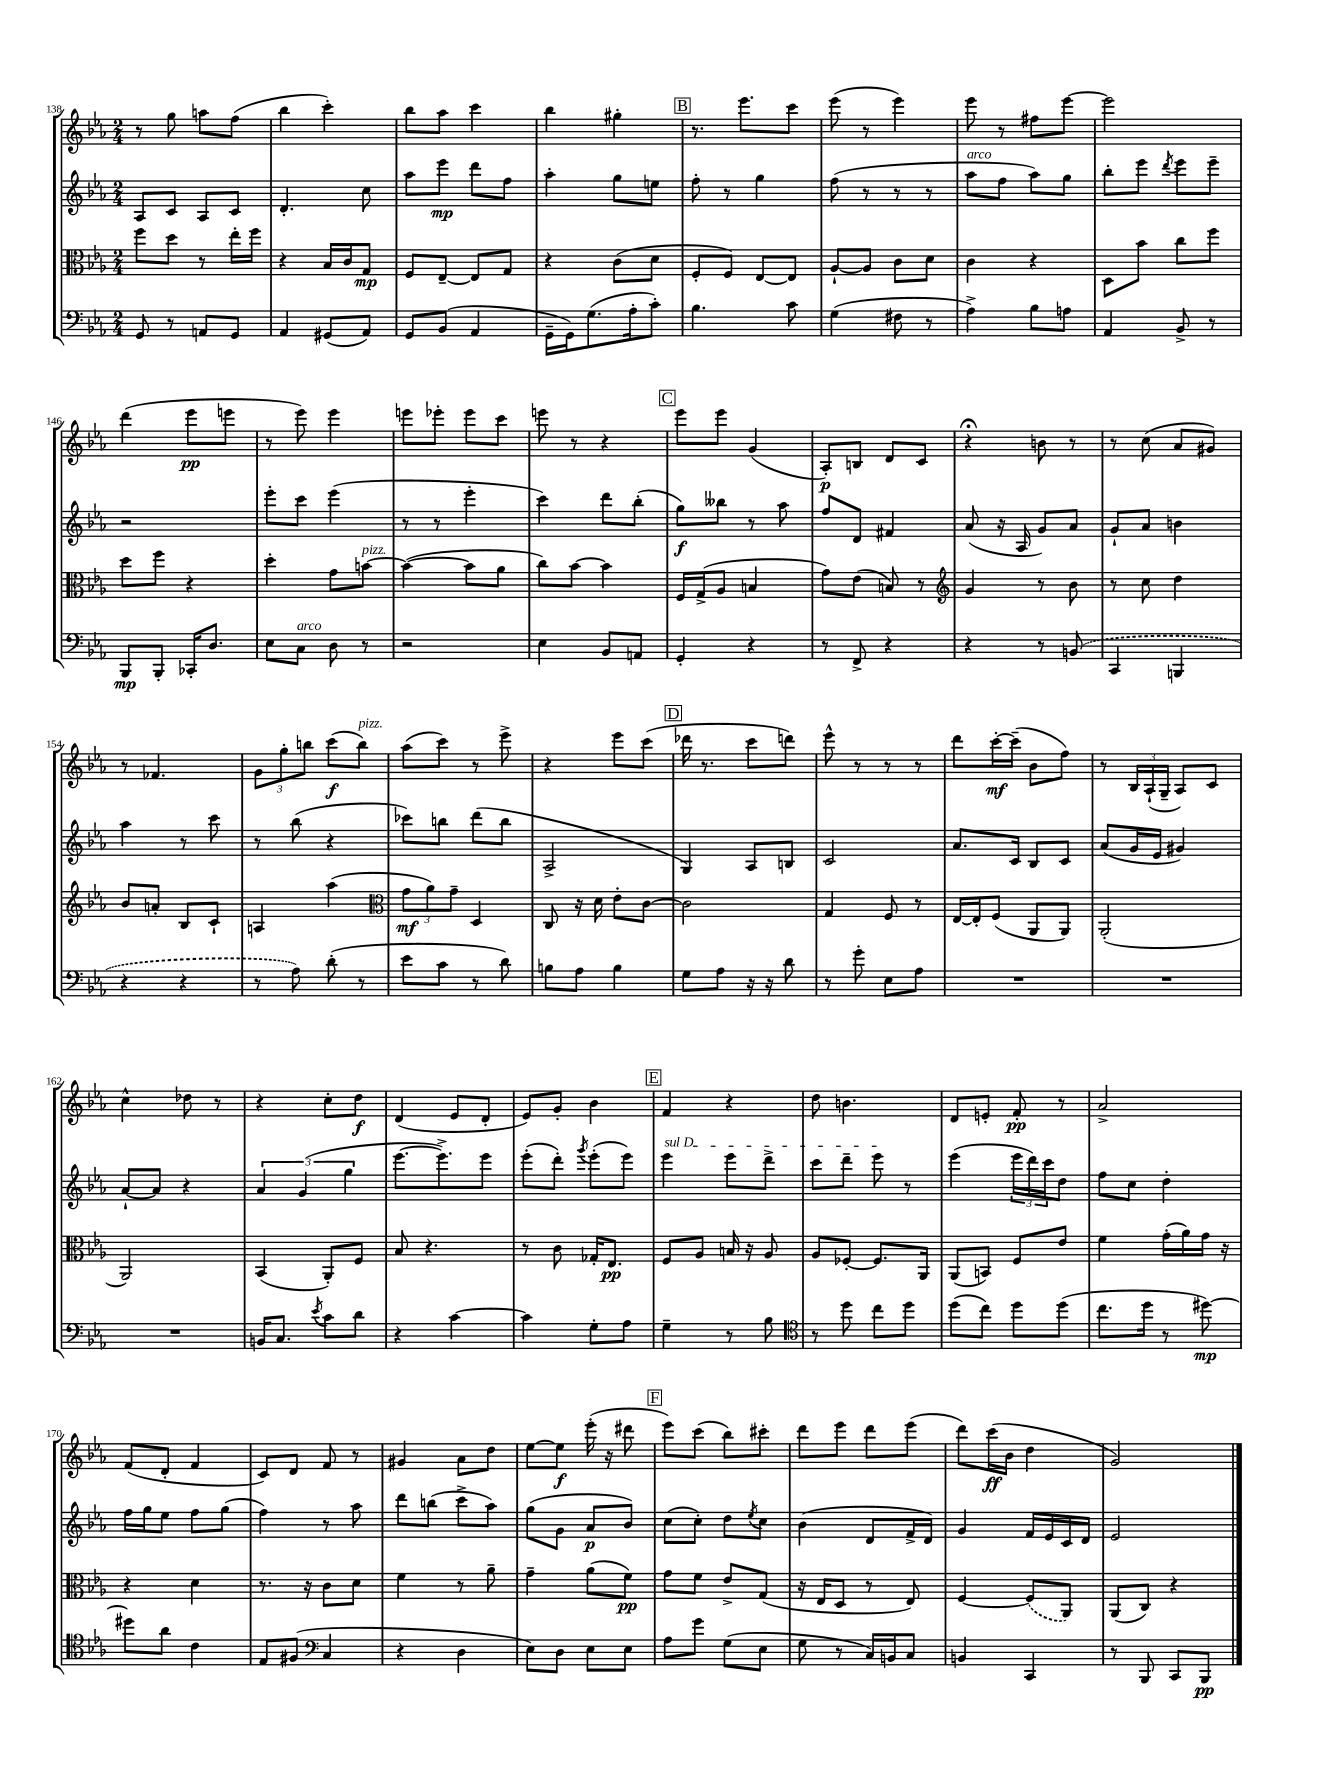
<<
\new StaffGroup <<
\new Staff = "s0" {
    \clef treble \key ees \major \numericTimeSignature \time 2/4
    r8 g''8 a''8 f''8( |
    bes''4 c'''4-.) |
    bes''8 aes''8 c'''4 |
    bes''4 gis''4-. |
    \mark \markup { \box "B" } r8. ees'''8. c'''8 |
    ees'''8( r8 ees'''4) |
    ees'''8 r8 fis''8 ees'''8~ |
    ees'''2 |
    d'''4( ees'''8\pp e'''8 |
    r8 ees'''8) ees'''4 |
    e'''8 ees'''8-. ees'''8 c'''8 |
    e'''8 r8 r4 |
    \mark \markup { \box "C" } ees'''8 ees'''8 g'4( |
    aes8-.\p) b8 d'8 c'8 |
    r4\fermata b'8 r8 |
    r8 c''8( aes'8 gis'8) |
    r8 fes'4. |
    \tuplet 3/2 { g'8 g''8-. b''8 } c'''8\f( b''8^\markup { \italic "pizz." }) |
    aes''8( c'''8) r8 ees'''8-> |
    r4 ees'''8 c'''8( |
    \mark \markup { \box "D" } des'''16 r8. c'''8 d'''8) |
    ees'''8-^ r8 r8 r8 |
    d'''8 c'''16~-.\mf c'''16--( bes'8 f''8) |
    r8 \tuplet 3/2 { bes16 aes16-!( g16-- } aes8) c'8 |
    c''4-^ des''8 r8 |
    r4 c''8-. d''8\f |
    d'4( ees'8 d'8-. |
    ees'8) g'8-. bes'4 |
    \mark \markup { \box "E" } f'4 r4 |
    d''8 b'4. |
    d'8 e'8-. f'8-.\pp r8 |
    aes'2-> |
    f'8( d'8-. f'4 |
    c'8) d'8 f'8 r8 |
    gis'4 aes'8 d''8 |
    ees''8~ ees''8\f ees'''16-.( r16 dis'''8 |
    \mark \markup { \box "F" } ees'''8) c'''8( bes''8) cis'''8-. |
    d'''8 ees'''8 d'''8 ees'''8( |
    d'''8) c'''16\ff( bes'16 d''4 |
    g'2) \bar "|." |
}
\new Staff = "s1" {
    \clef treble \key ees \major \numericTimeSignature \time 2/4
    aes8 c'8 aes8 c'8 |
    d'4.-. c''8 |
    aes''8 ees'''8\mp d'''8 f''8 |
    aes''4-. g''8 e''8 |
    \mark \markup { \box "B" } f''8-. r8 g''4 |
    f''8( r8 r8 r8 |
    aes''8^\markup { \italic "arco" } f''8 aes''8) g''8 |
    bes''8-. ees'''8 \acciaccatura { d'''8 } ees'''8 ees'''8-- |
    r2 |
    ees'''8-. c'''8 ees'''4( |
    r8 r8 ees'''4-. |
    c'''4) d'''8 bes''8-.( |
    \mark \markup { \box "C" } g''8\f) beses''8 r8 aes''8 |
    f''8 d'8 fis'4 |
    aes'8( r16 aes16 g'8) aes'8 |
    g'8-! aes'8 b'4 |
    aes''4 r8 c'''8 |
    r8 bes''8( r4 |
    ces'''8) b''8 d'''8( b''8 |
    aes2-> |
    \mark \markup { \box "D" } g4) aes8 b8 |
    c'2 |
    aes'8. c'16 bes8 c'8 |
    aes'8( g'16 ees'16 gis'4) |
    aes'8~-! aes'8 r4 |
    \tuplet 3/2 { aes'4 g'4( g''4 } |
    ees'''8.~ ees'''8.->) ees'''8 |
    ees'''8-.( d'''8-.) \acciaccatura { g'''8 } ees'''8-.( ees'''8) |
    \mark \markup { \box "E" } \once \override TextSpanner.bound-details.left.text = \markup { \italic "sul D" } ees'''4\startTextSpan ees'''8 d'''8-> |
    c'''8 d'''8-- ees'''8\stopTextSpan r8 |
    ees'''4( \tuplet 3/2 { ees'''16 d'''16) c'''16 } d''8 |
    f''8 c''8 d''4-. |
    f''16 g''16 ees''8 f''8 g''8( |
    f''4) r8 aes''8 |
    d'''8 b''8( c'''8-> aes''8) |
    g''8( g'8 aes'8\p bes'8) |
    \mark \markup { \box "F" } c''8( c''8-.) d''8 \acciaccatura { ees''8 } c''8 |
    bes'4( d'8 f'16-> d'16) |
    g'4 f'16 ees'16 c'16 d'16 |
    ees'2 \bar "|." |
}
\new Staff = "s2" {
    \clef alto \key ees \major \numericTimeSignature \time 2/4
    f''8 d''8 r8 ees''16-. f''16 |
    r4 bes16 c'16 g8\mp |
    f8 ees8~-- ees8 g8 |
    r4 c'8( d'8 |
    \mark \markup { \box "B" } f8-. f8) ees8~ ees8 |
    aes8~-! aes8 c'8 d'8 |
    c'4 r4 |
    d8 bes'8 c''8 f''8 |
    d''8 f''8 r4 |
    d''4-. g'8 b'8~^\markup { \italic "pizz." } |
    b'4~( b'8 aes'8 |
    c''8) bes'8~ bes'4 |
    \mark \markup { \box "C" } f16 g16->( aes8 b4 |
    g'8) ees'8( b8) r8 |
    \clef treble g'4 r8 bes'8 |
    r8 c''8 d''4 |
    bes'8 a'8-. bes8 c'8-! |
    a4 aes''4( |
    \clef alto \tuplet 3/2 { g'8\mf aes'8) g'8-- } d4 |
    c8 r16 d'16 ees'8-. c'8~ |
    \mark \markup { \box "D" } c'2 |
    g4 f8 r8 |
    ees16~ ees16-. f8( aes,8 aes,8) |
    aes,2-.( |
    aes,2) |
    bes,4( aes,8-.) f8 |
    bes8 r4. |
    r8 c'8 ges16-. ees8.\pp |
    \mark \markup { \box "E" } f8 aes8 b16 r16 aes8 |
    aes8 fes8~-. fes8. aes,16 |
    aes,8( b,8) f8 ees'8 |
    f'4 g'16-.( aes'16) g'16 r16 |
    r4 d'4 |
    r8. r16 c'8 d'8 |
    f'4 r8 aes'8-- |
    g'4-- aes'8( f'8\pp) |
    \mark \markup { \box "F" } g'8 f'8 ees'8-> g8( |
    r16 ees16 d8 r8 ees8) |
    f4~ \once \slurDashed f8( aes,8) |
    aes,8( c8) r4 \bar "|." |
}
\new Staff = "s3" {
    \clef bass \key ees \major \numericTimeSignature \time 2/4
    g,8 r8 a,8 g,8 |
    aes,4 gis,8( aes,8) |
    g,8 bes,8( aes,4 |
    g,16-- g,16) g8.( aes16-. c'8-.) |
    \mark \markup { \box "B" } bes4. c'8 |
    g4( fis8 r8 |
    aes4->) bes8 a8 |
    aes,4 bes,8-> r8 |
    bes,,8\mp bes,,8-. ces,16-. d8. |
    ees8 c8^\markup { \italic "arco" } d8 r8 |
    r2 |
    ees4 bes,8 a,8 |
    \mark \markup { \box "C" } g,4-. r4 |
    r8 f,8-> r4 |
    r4 r8 \once \slurDashed b,8( |
    c,4 b,,4 |
    r4 r4 |
    r8 aes8) d'8-.( r8 |
    ees'8 c'8 r8 d'8) |
    b8 aes8 b4 |
    \mark \markup { \box "D" } g8 aes8 r16 r16 d'8 |
    r8 g'8-. ees8 aes8 |
    R2 |
    R2 |
    R2 |
    b,16 c8. \acciaccatura { ees'8 } c'8 d'8 |
    r4 c'4~ |
    c'4 g8-. aes8 |
    \mark \markup { \box "E" } g4-- r8 bes8 |
    \clef tenor r8 d''8 c''8 d''8 |
    d''8( c''8) d''8 d''8( |
    c''8. d''16 r8 dis''8~\mp) |
    dis''8 aes'8 c'4 |
    ees8 fis8( \clef bass c4 |
    r4 d4 |
    ees8) d8 ees8 ees8 |
    \mark \markup { \box "F" } aes8 g'8 g8( ees8 |
    g8 r8 c16) b,16 c8 |
    b,4 c,4 |
    r8 bes,,8 c,8 bes,,8\pp \bar "|." |
}
>>
>>
\layout { \context { \Score currentBarNumber = #138 } }
